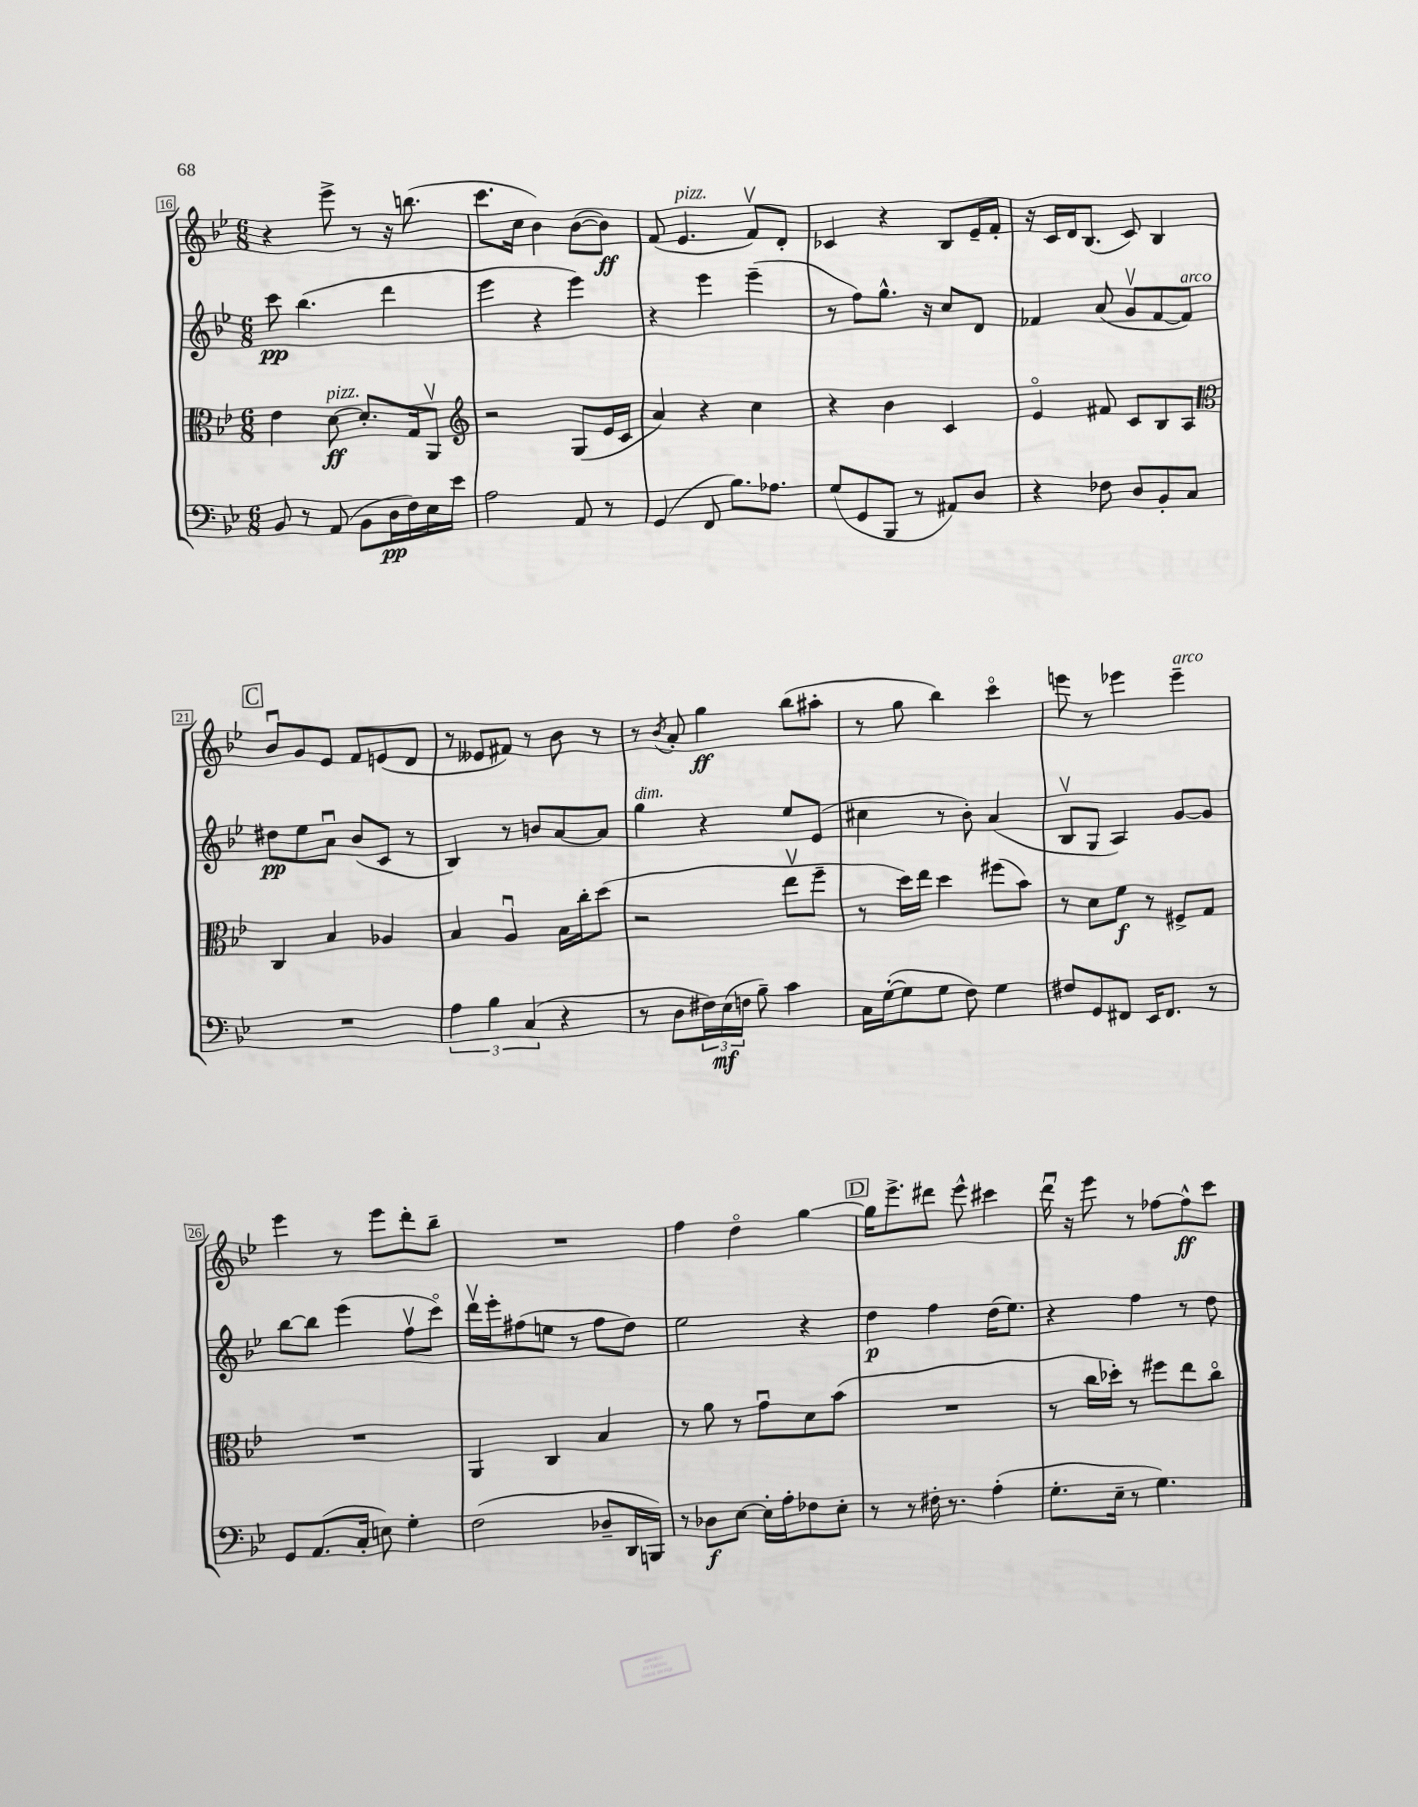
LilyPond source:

<<
\new StaffGroup <<
\new Staff = "s0" {
    \clef treble \key bes \major \numericTimeSignature \time 6/8
    r4 ees'''8-> r8 r16 b''8.( |
    c'''8. c''16 bes'4) bes'8~( bes'8\ff) |
    f'8( ees'4.^\markup { \italic "pizz." } f'8\upbow) d'8-. |
    ces'4 r4 bes8 ees'16-- f'16-. |
    r16 c'16 d'16 bes8.( c'8) bes4 |
    \mark \markup { \box "C" } bes'8\downbow g'8 ees'8 f'8 e'8( d'8 |
    r8 eeses'8 fis'8) r8 bes'8 r8 |
    r8 \acciaccatura { bes'8 } a'8-. g''4\ff bes''8( ais''8-. |
    r8 g''8 bes''4) c'''4\flageolet |
    e'''8 r8 ees'''4 ees'''4--^\markup { \italic "arco" } |
    ees'''4 r8 ees'''8 d'''8-. bes''8-- |
    R2. |
    f''4 d''4\flageolet g''4~ |
    \mark \markup { \box "D" } g''16 ees'''8.-> dis'''8 ees'''8-^ cis'''4 |
    d'''16\downbow r16 ees'''8 r8 fes''8~ fes''8-^\ff c'''8 \bar "|." |
}
\new Staff = "s1" {
    \clef treble \key bes \major \numericTimeSignature \time 6/8
    c'''8\pp bes''4.( d'''4 |
    ees'''4 r4 ees'''4) |
    r4 ees'''4 ees'''4--( |
    r8 f''8) g''8.-^ r16 c''8 d'8 |
    fes'4 a'8( g'8\upbow fes'8~ fes'8^\markup { \italic "arco" }) |
    \mark \markup { \box "C" } dis''8\pp ees''8 a'8\downbow bes'8( c'8 r8 |
    bes4) r8 b'8 a'8~ a'8 |
    g''4^\markup { \italic "dim." } r4 ees''8 ees'8( |
    cis''4 r8 bes'8-.) a'4( |
    bes8\upbow g8 a4) g'8~ g'8 |
    bes''8~ bes''8 ees'''4( f''8\upbow c'''8\flageolet) |
    d'''16\upbow ees'''16-. fis''8( e''8 r8 fis''8 d''8) |
    ees''2 r4 |
    \mark \markup { \box "D" } d''4\p f''4 d''16( ees''8.) |
    r4 f''4 r8 d''8 \bar "|." |
}
\new Staff = "s2" {
    \clef alto \key bes \major \numericTimeSignature \time 6/8
    ees'4 d'8~\ff^\markup { \italic "pizz." } d'8.-. g16 a,8\upbow |
    \clef treble r2 g8( ees'16 c'16 |
    a'4) r4 c''4 |
    r4 bes'4 c'4 |
    ees'4\flageolet fis'8 c'8 bes8 a8 |
    \mark \markup { \box "C" } \clef alto c4 bes4 aes4 |
    bes4 a4\downbow bes16 c''16-. d''8( |
    r2 ees''8\upbow f''8-- |
    r8 d''16) ees''16 d''4 fis''8( bes'8) |
    r8 d'8 f'8\f r8 fis8-> g8 |
    R2. |
    a,4 c4 bes4 |
    r8 a'8 r8 g'8\downbow d'8 bes'8( |
    \mark \markup { \box "D" } R2. |
    r8 c''16 des''16-.) r8 fis''8 ees''8 c''8\flageolet \bar "|." |
}
\new Staff = "s3" {
    \clef bass \key bes \major \numericTimeSignature \time 6/8
    bes,8 r8 a,8( bes,8 d16\pp f16) ees16 ees'16 |
    a2 a,8 r8 |
    g,4( f,8 bes8.) aes8. |
    g8( g,8 bes,,8 r8 ais,8) d8 |
    r4 fes8 d8 bes,8-. c8 |
    \mark \markup { \box "C" } R2. |
    \tuplet 3/2 { a4 bes4 c4( } r4 |
    r8 d8 \tuplet 3/2 { fis16) ees16\mf( f16 } bes8--) c'4 |
    c16 g16~-.( g8 g8 f8) g4 |
    fis8 g,8 fis,8 ees,16 fis,8. r8 |
    g,8 a,8.( c16-. e8) g4-. |
    f2( des8-- d,16 b,,16) |
    r8 des8\f ees8~ ees16-. a16-. fes8 ees8-. |
    \mark \markup { \box "D" } r8 r8 fis16-. r8. a4-.( |
    g8.-. ees16-- r8 g4.) \bar "|." |
}
>>
>>
\layout { \context { \Score currentBarNumber = #16 \override BarNumber.stencil = #(make-stencil-boxer 0.1 0.3 ly:text-interface::print) } }
